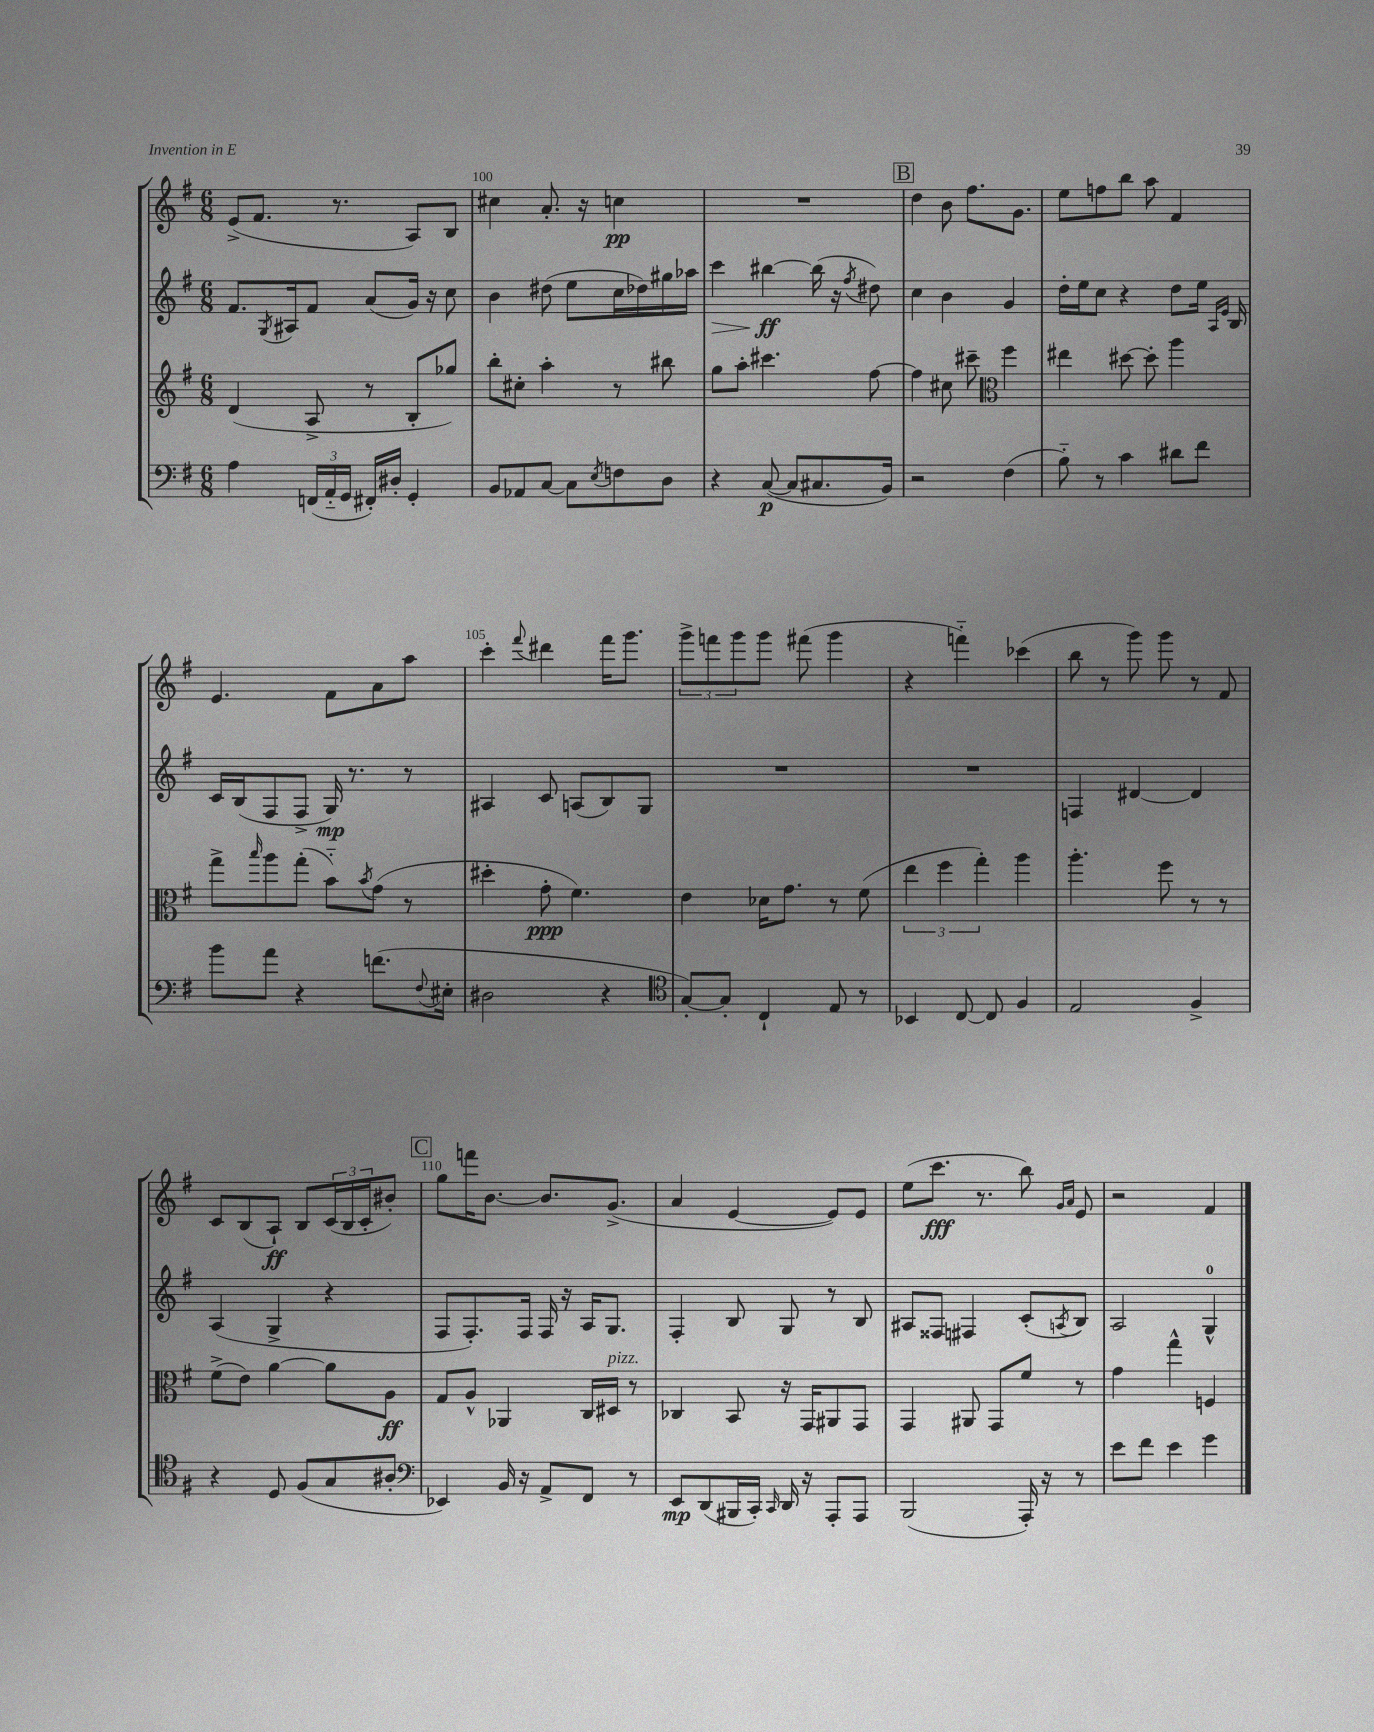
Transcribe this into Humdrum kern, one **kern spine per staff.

**kern	**dynam	**kern	**dynam	**kern	**dynam	**kern	**dynam
*part4	*part4	*part3	*part3	*part2	*part2	*part1	*part1
*staff4	*staff4	*staff3	*staff3	*staff2	*staff2	*staff1	*staff1
*clefF4	*	*clefG2	*	*clefG2	*	*clefG2	*
*k[f#]	*	*k[f#]	*	*k[f#]	*	*k[f#]	*
*M6/8	*	*M6/8	*	*M6/8	*	*M6/8	*
=99	=99	=99	=99	=99	=99	=99	=99
4A\	.	(4d/	.	8.f#/L	.	(8e^/L	.
.	.	.	.	.	.	8.f#/J	.
.	.	.	.	8qG/	.	.	.
.	.	.	.	16A#X/k	.	.	.
(24FFn/LL	.	8A^/	.	8f#/J	.	.	.
24AA/	.	.	.	.	.	.	.
.	.	.	.	.	.	8.r	.
24GG/JJ	.	.	.	.	.	.	.
16FF#X'/LL)	.	8r	.	(8a/L	.	.	.
16D#X'/JJ	.	.	.	.	.	.	.
4GG'/	.	8B'/L	.	16g/Jk)	.	8A/L)	.
.	.	.	.	16r	.	.	.
.	.	8gg-X/J)	.	8cc\	.	8B/J	.
=100	=100	=100	=100	=100	=100	=100	=100
8BB/L	.	8bb'\L	.	4b\	.	4cc#X\	.
8AA-X/	.	8cc#X'\J	.	.	.	.	.
[8C/J	.	4aa'\	.	(8dd#X\	.	8.a'/	.
8C\L]	.	.	.	8ee\L	.	.	.
.	.	.	.	.	.	16r	.
8qE/	.	.	.	.	.	.	.
8Fn\	.	8r	.	16cc\L	.	4ccn\	pp
.	.	.	.	16dd-X\)	.	.	.
8D\J	.	8bb#X\	.	16gg#X\	.	.	.
.	.	.	.	16aa-X\JJ	.	.	.
=101	=101	=101	=101	=101	=101	=101	=101
!	!	!	!	!	!LO:HP:b	!	!
4r	.	8gg\L	.	4ccc\	>	2.r	.
.	.	8aa'\J	.	.	.	.	.
([8C/	p	4.ccc#X\	.	[4bb#X\	ff	.	.
8C/L]	.	.	.	.	.	.	.
8.C#X/	.	.	.	(16bb#\]	]	.	.
.	.	.	.	16r	.	.	.
.	.	.	.	8qff#/	.	.	.
.	.	[8ff#\	.	8dd#X\)	.	.	.
16BB/Jk)	.	.	.	.	.	.	.
!!LO:REH:place=s1:t=B
=102	=102	=102	=102	=102	=102	=102	=102
2r	.	4ff#\]	.	4cc\	.	4dd\	.
.	.	8cc#X\	.	4b\	.	8b\	.
.	.	8ccc#X~\	.	.	.	8.ff#\L	.
*	*	*clefC3	*	*	*	*	*
(4F#\	.	4ff#\	.	4g/	.	.	.
.	.	.	.	.	.	8.g\J	.
=103	=103	=103	=103	=103	=103	=103	=103
8B\)	.	4ee#X\	.	16dd'\LL	.	8ee\L	.
.	.	.	.	16ee\J	.	.	.
8r	.	.	.	8cc\J	.	8ffn\	.
4c\	.	[8dd#X\	.	4r	.	8bb\J	.
.	.	8dd#'\]	.	.	.	8aa\	.
8d#X\L	.	4aa\	.	8dd\L	.	4f#/	.
8f#\J	.	.	.	16ee\Jk	.	.	.
.	.	.	.	16qqA/LL	.	.	.
.	.	.	.	16qqe/JJ	.	.	.
.	.	.	.	16B/	.	.	.
!!LO:LB:g=z
=104	=104	=104	=104	=104	=104	=104	=104
8b\L	.	8gg^\L	.	16c/LL	.	4.e/	.
.	.	.	.	(16B/J	.	.	.
.	.	16qqbb/	.	.	.	.	.
8a\J	.	8aa\	.	8F#/	.	.	.
4r	.	(8gg'\J	.	8F#^/J	.	.	.
.	.	8b\L)	.	16G/)	mp	8f#\L	.
.	.	.	.	8.r	.	.	.
.	.	8qb/	.	.	.	.	.
(8.fn\L	.	(8g\J	.	.	.	8a\	.
.	.	8r	.	8r	.	8aa\J	.
8qqF#/	.	.	.	.	.	.	.
16E#X'\Jk	.	.	.	.	.	.	.
=105	=105	=105	=105	=105	=105	=105	=105
2D#X\	.	4dd#X'\	.	4A#X/	.	4ccc'\	.
.	.	.	.	.	.	8qqfff#/	.
.	.	8g'\	ppp	8c/	.	4ddd#X\	.
.	.	4.f#\)	.	(8An/L	.	.	.
4r	.	.	.	8B/)	.	16fff#\KL	.
.	.	.	.	.	.	8.ggg\J	.
.	.	.	.	8G/J	.	.	.
=106	=106	=106	=106	=106	=106	=106	=106
*clefC4	*	*	*	*	*	*	*
[8G'/L)	.	4e\	.	2.r	.	12ggg^\L	.
.	.	.	.	.	.	12fffn\	.
8G'/J]	.	.	.	.	.	.	.
.	.	.	.	.	.	12ggg\	.
4C`/	.	16d-X\KL	.	.	.	8ggg\J	.
.	.	8.g\J	.	.	.	.	.
.	.	.	.	.	.	(8fff#X\	.
8E/	.	8r	.	.	.	4ggg\	.
8r	.	(8f#\	.	.	.	.	.
=107	=107	=107	=107	=107	=107	=107	=107
4BB-X/	.	6ee\	.	2.r	.	4r	.
.	.	6ff#\	.	.	.	.	.
[8C/	.	.	.	.	.	4fffn\)	.
.	.	6gg'\)	.	.	.	.	.
8C/]	.	.	.	.	.	.	.
4F#/	.	4aa\	.	.	.	(4ccc-X\	.
=108	=108	=108	=108	=108	=108	=108	=108
2E/	.	4.aa'\	.	4Fn/	.	8bb\	.
.	.	.	.	.	.	8r	.
.	.	.	.	[4d#X/	.	8ggg\)	.
.	.	8ff#\	.	.	.	8ggg\	.
4F#^/	.	8r	.	4d#/]	.	8r	.
.	.	8r	.	.	.	8f#/	.
!!LO:LB:g=z
=109	=109	=109	=109	=109	=109	=109	=109
4r	.	(8f#^\L	.	(4A/	.	8c/L	.
.	.	8e\J)	.	.	.	(8B/	.
8D/	.	[4a\	.	4G^/	.	8A`/J)	ff
(8F#/L	.	.	.	.	.	8B/L	.
8G/	.	8a\L]	.	4r	.	(24c/L	.
.	.	.	.	.	.	24B/	.
.	.	.	.	.	.	24c'/J	.
8A#X'/J	.	8A\J	ff	.	.	8b#X'/J)	.
!!LO:REH:place=s1:t=C
=110	=110	=110	=110	=110	=110	=110	=110
*clefF4	*	*	*	*	*	*	*
4EE-X/)	.	8G/L	.	8F#/L	.	8gg\L	.
.	.	8A^^/J	.	8.F#'/)	.	16fffn\K	.
.	.	.	.	.	.	[8.b\J	.
16BB/	.	4AA-X/	.	.	.	.	.
16r	.	.	.	16F#/Jk	.	.	.
8AA^/L	.	.	.	16F#/	.	8.b/L]	.
.	.	.	.	16r	.	.	.
8FF#/J	.	16C/LL	.	16A/KL	.	.	.
!	!	!LO:TX:a:i:t=pizz.	!	!	!	!	!
.	.	16D#X/JJ	.	8.G/J	.	(8.g^/J	.
8r	.	8r	.	.	.	.	.
=111	=111	=111	=111	=111	=111	=111	=111
8EE/L	mp	4C-X/	.	4F#'/	.	4a/	.
(8DD/	.	.	.	.	.	.	.
16BBB#X/L	.	8BB/	.	8B/	.	[4e/	.
16CC'/JJ)	.	.	.	.	.	.	.
16qqCC/	.	.	.	.	.	.	.
16DD/	.	16r	.	8G/	.	.	.
16r	.	16GG/KL	.	.	.	.	.
8AAA'/L	.	8AA#X/	.	8r	.	8e/L])	.
8AAA/J	.	8GG/J	.	8B/	.	8e/J	.
=112	=112	=112	=112	=112	=112	=112	=112
(2BBB/	.	4GG/	.	8A#X/L	.	(8ee\L	.
.	.	.	.	8F##X/J	.	8.ccc\J	fff
.	.	8AA#X/	.	4F#X/	.	.	.
.	.	.	.	.	.	8.r	.
.	.	8GG/L	.	.	.	.	.
16AAA'/)	.	8f#/J	.	(8c'/L	.	8bb\)	.
16r	.	.	.	.	.	.	.
.	.	.	.	.	.	16qqg/LL	.
.	.	.	.	8qAn/	.	16qqa/JJ	.
8r	.	8r	.	8B/J)	.	8e/	.
=113	=113	=113	=113	=113	=113	=113	=113
8e\L	.	4g\	.	2A/	.	2r	.
8f#\J	.	.	.	.	.	.	.
4e\	.	4gg^^\	.	.	.	.	.
4g\	.	4Fn/	.	4G^^/	.	4f#/	.
==	==	==	==	==	==	==	==
*-	*-	*-	*-	*-	*-	*-	*-
